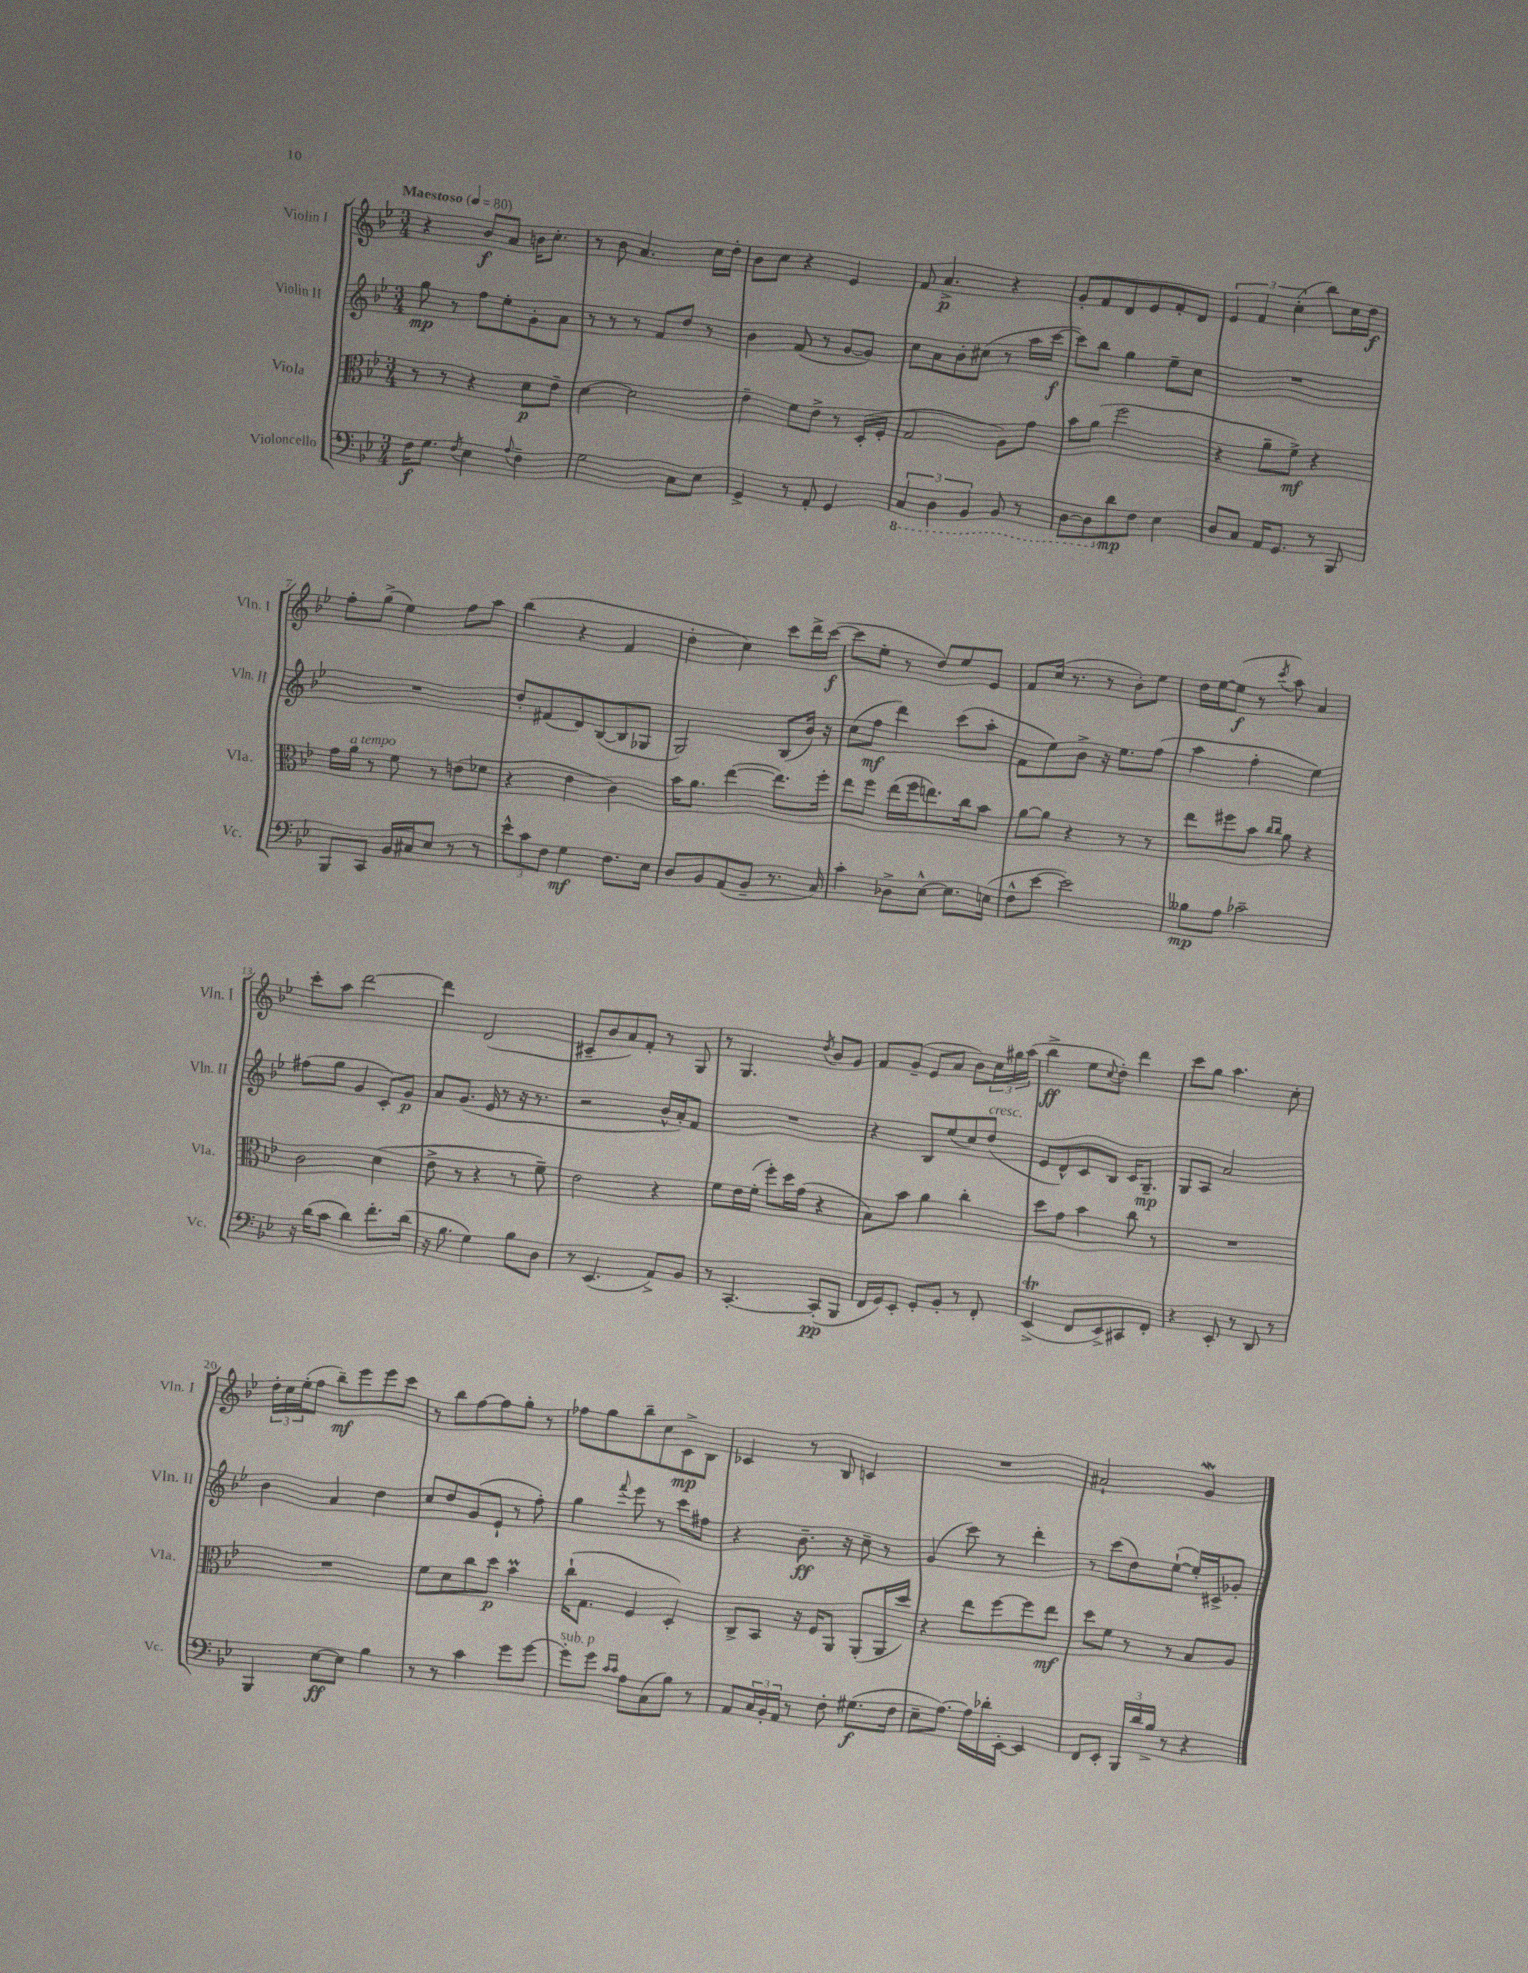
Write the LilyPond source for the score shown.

<<
\new StaffGroup <<
\new Staff = "s0" \with { instrumentName = "Violin I" shortInstrumentName = "Vln. I" } {
    \clef treble \key bes \major \numericTimeSignature \time 3/4 \tempo "Maestoso" 4 = 80
    r4 bes'8\f a'8 b'16 c''8.-. |
    r8 bes'8 a'4. c''16 d''16-. |
    bes'8 c''8 r4 ees'4 |
    f'8 a'4.->\p r4 |
    g'8-. f'8 d'8 ees'8 f'8-. d'8 |
    \tuplet 3/2 { ees'4 f'4 c''4-.( } bes''8) c''16 d''16\f |
    f''8-. g''8->( ees''4) f''8 a''8 |
    bes''4( r4 f'4 |
    d''4-. c''4) c'''8 d'''16-> c'''16~\f( |
    c'''8 ees''8-. r8 d''8) ees''8 ees'8 |
    f'8 c''16( r8. r8 bes'8-.) ees''8 |
    d''16 ees''16~ ees''8\f( r8 \acciaccatura { c'''8 } a''8) a'4 |
    c'''8-. a''8 d'''2~ |
    d'''4 d'2( |
    cis'8-- bes'8 a'8) f'8-. r8 g8 |
    r8 g4. \acciaccatura { d''8 } bes'8 g'8 |
    f'8 g'8--( ees'8 a'8 bes'8) \tuplet 3/2 { c''16 gis''16 a''16( } |
    bes''4->\ff ees''8 \appoggiatura { c''8 } d''8-.) d'''4 |
    c'''8 g''8 a''4. c''8-. |
    \tuplet 3/2 { d''16-. c''16 ees''16-.( } f''8 bes''8--\mf) ees'''8 ees'''8 c'''8 |
    r8 bes''8 f''8~ f''8 g''8-. r8 |
    fes''8 g''8 bes''8-- c''8 c'8->\mp bes8 |
    ces'4 r8 bes8 c'4 |
    R2. |
    ais'2-! g'4\mordent \bar "|." |
}
\new Staff = "s1" \with { instrumentName = "Violin II" shortInstrumentName = "Vln. II" } {
    \clef treble \key bes \major \numericTimeSignature \time 3/4
    g''8\mp r8 f''8 ees''8-. g'8-. a'8 |
    r8 r8 r8 f'8 d''8 r8 |
    bes'4 f'8( r8 g'8~ g'8) |
    c''8 a'8 bes'8-. cis''8( r8 a''16 c'''16~\f |
    c'''8) bes''8 g''4 ees''8-- c''8 |
    R2. |
    R2. |
    d''8-. fis'8( d'8) bes8~( bes8 ges8 |
    g2) bes8( bes'16) r16 |
    c''8( f''8\mf d'''4) c'''8( a''8-. |
    f'8 ees''8) bes'8-> r16 ees''8. f''8( |
    a''4 f''4-. ees''4) |
    fis''8( g''8 g'4 c'8-.) g'8\p |
    a'8 g'8.( ees'16 r8 r16 r8. |
    r2 bes'16-^ a'16-.) f'8 |
    R2. |
    r4 bes8 ees''8( c''8) d''8^\markup { \italic "cresc." }( |
    ees'8 d'8-^) c'8 bes8 c'16 g8.--\mp |
    g8 a8 a'2 |
    bes'4 a'4 d''4 |
    c''8 d''8 g'8( ees'8-! r8 f''8-.) |
    g''4 \appoggiatura { f'''8 } ees'''8 r8 c'''8 fis''8 |
    r4 bes'8.--\ff r16 c''8-- r8 |
    g'4( c'''8) r8 d'''4-. |
    r8 c'''8( d''8) ees''8~-!( ees''16-.) cis'16-> ges'8-. \bar "|." |
}
\new Staff = "s2" \with { instrumentName = "Viola" shortInstrumentName = "Vla." } {
    \clef alto \key bes \major \numericTimeSignature \time 3/4
    r8 r8 r4 d'8\p ees'8-- |
    d'4~ d'2 |
    ees'4-- f'8 ees'8-> r8 d16-.( f16-. |
    g2 a8) g'8 |
    bes'8 a'8( f''2 |
    r4 a'8-- f'8->\mf) r4 |
    g'16 a'16^\markup { \italic "a tempo" } r8 f'8 r8 e'8( fes'8 |
    r4 ees'4 c'4) |
    bes'16 a'8. ees''4~( ees''8.) f''16-. |
    ees''8 f''8 ees''16( f''16 e''8.) c''16 bes'8 |
    a'8~ a'8 r4 r8 r8 |
    ees''8 fis''8 bes'8 \grace { c''16 c''16 } a'8 r4 |
    c'2 d'4( |
    ees'8-> r8 r4 r8 f'8--) |
    ees'2 r4 |
    f'8 ees'16 f'16-.( f''8-.) d''16 g'16( r4 |
    bes8) bes'8 a'4 c''4-. |
    d''8 g'8 bes'4 c''8 r8 |
    R2. |
    R2. |
    f'8 d'8 c''8 d''8\p bes'4\prall |
    c''16-!( g8. f4 d4-.) |
    c8-> bes,8 r16 f16 a,8 a,8-.( a,16 d''16) |
    r4 ees''8 f''8~ f''8 ees''8\mf |
    d''8 f'8 r8 r8 bes8 a8 \bar "|." |
}
\new Staff = "s3" \with { instrumentName = "Violoncello" shortInstrumentName = "Vc." } {
    \clef bass \key bes \major \numericTimeSignature \time 3/4
    f16\f g8. \acciaccatura { f8 } ees4 \appoggiatura { a8 } f4-- |
    g2 c8 ees8 |
    g,4-> r8 a,8-. g,4 |
    \tuplet 3/2 { \ottava #-1 c,4 d,4 bes,,4 } bes,,8 r8 |
    d,8~ d,8 \ottava #0 d'8\mp f8 ees4 |
    d8 c8 a,16 g,8. r8 bes,,8 |
    bes,,8 c,8 bes,16 cis16 ees8 r8 r8 |
    \tuplet 3/2 { ees'8-^ c'8 f8 } g4\mf f8. ees16 |
    d8 bes,8 a,8( bes,8-- r8. c16) |
    c'4-. des8-> ees8~-^ ees8. e16( |
    f8-^ ees'8~ ees'2) |
    beses8\mp a8 ces'2-- |
    r16 d'16( c'8 d'4) f'8.-. d'16( |
    r16 bes8. g4) bes8 d8 |
    r8 ees,4.( a,8->) bes,8 |
    r8 c,4.~-. c,8-.\pp( bes,,8 |
    f,16 g,16) ees,8-. g,8-. bes,8-. r8 f,8-. |
    ees,4->\trill( f,8 ees,8->) cis,8 f,8-. |
    r4 ees,8-. r8 d,8 r8 |
    bes,,4 ees8~\ff ees8 bes4 |
    r8 r8 c'4 g'8 g'8~ |
    g'8-.^\markup { \italic "sub. p" } g'8 \grace { c'16 c'16 } a8 c8( bes8) r8 |
    a,8 \tuplet 3/2 { c16 bes,16-. a,16 } r8 f8-. gis8.\f( f16 |
    ees8-- a8.~) a16 des'16-. ees,16~-. ees,4 |
    f,8 ees,8-. \tuplet 3/2 { bes,,16 d'16 bes16-> } r8 r4 \bar "|." |
}
>>
>>
